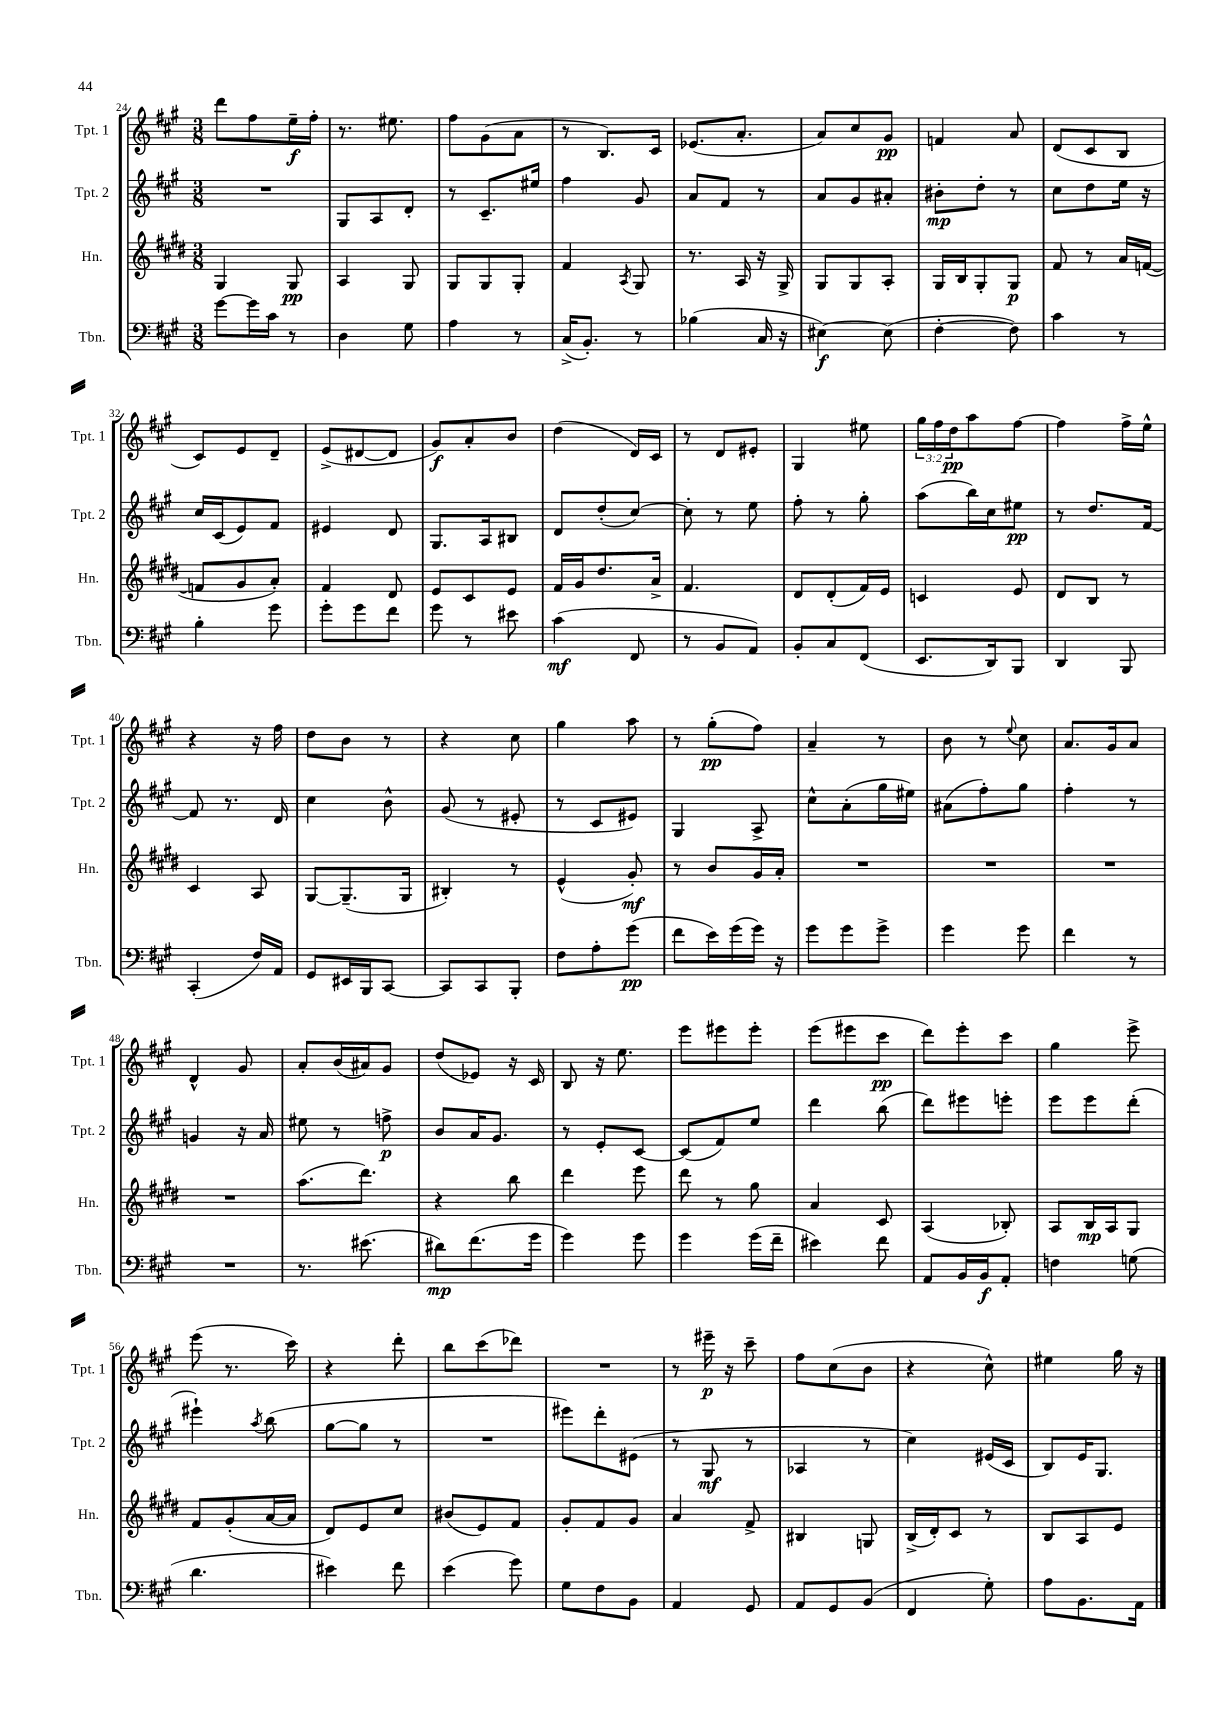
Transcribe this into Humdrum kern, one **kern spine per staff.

**kern	**dynam	**kern	**dynam	**kern	**dynam	**kern	**dynam
*part4	*part4	*part3	*part3	*part2	*part2	*part1	*part1
*staff4	*staff4	*staff3	*staff3	*staff2	*staff2	*staff1	*staff1
*I"Tbn.	*	*I"Hn.	*	*I"Tpt. 2	*	*I"Tpt. 1	*
*I'Tbn.	*	*I'Hn.	*	*I'Tpt. 2	*	*I'Tpt. 1	*
*clefF4	*	*clefG2	*	*clefG2	*	*clefG2	*
*k[f#c#g#]	*	*k[f#c#g#d#]	*	*k[f#c#g#]	*	*k[f#c#g#]	*
*M3/8	*	*M3/8	*	*M3/8	*	*M3/8	*
=24	=24	=24	=24	=24	=24	=24	=24
[8g#\L	.	4G#/	.	4.r	.	8ddd\L	.
16g#\L]	.	.	.	.	.	8ff#\	.
16c#\JJ	.	.	.	.	.	.	.
8r	.	8G#/	pp	.	.	16ee~\L	f
.	.	.	.	.	.	16ff#'\JJ	.
=25	=25	=25	=25	=25	=25	=25	=25
4D\	.	4A/	.	8G#/L	.	8.r	.
.	.	.	.	8A/	.	.	.
.	.	.	.	.	.	8.ee#X\	.
8G#\	.	8G#/	.	8d'/J	.	.	.
=26	=26	=26	=26	=26	=26	=26	=26
4A\	.	8G#/L	.	8r	.	8ff#\L	.
.	.	8G#/	.	8.c#~/L	.	(8g#\	.
8r	.	8G#'/J	.	.	.	8a\J	.
.	.	.	.	16ee#X/Jk	.	.	.
=27	=27	=27	=27	=27	=27	=27	=27
(16C#^/KL	.	4f#/	.	4ff#\	.	8r	.
8.BB'/J)	.	.	.	.	.	.	.
.	.	.	.	.	.	8.B/L)	.
.	.	8qA/	.	.	.	.	.
8r	.	8G#/	.	8g#/	.	.	.
.	.	.	.	.	.	16c#/Jk	.
=28	=28	=28	=28	=28	=28	=28	=28
(4B-X\	.	8.r	.	8a/L	.	(8.e-X/L	.
.	.	.	.	8f#/J	.	.	.
.	.	16A/	.	.	.	8.a'/J	.
16C#/	.	16r	.	8r	.	.	.
16r	.	16G#^/	.	.	.	.	.
=29	=29	=29	=29	=29	=29	=29	=29
[4E#X\)	f	8G#/L	.	8a/L	.	8a/L)	.
.	.	8G#/	.	8g#/	.	8cc#/	.
(8E#\]	.	8A'/J	.	8a#X'/J	.	8g#/J	pp
=30	=30	=30	=30	=30	=30	=30	=30
[4F#'\	.	16G#/LL	.	8b#X'\L	mp	4fn/	.
.	.	16B/J	.	.	.	.	.
.	.	8G#'/	.	8dd'\J	.	.	.
8F#\])	.	8G#/J	p	8r	.	8a/	.
=31	=31	=31	=31	=31	=31	=31	=31
4c#\	.	8f#/	.	8cc#\L	.	(8d/L	.
.	.	8r	.	8dd\	.	8c#/	.
8r	.	16a/LL	.	16ee\Jk	.	8B/J	.
.	.	([16fn/JJ	.	16r	.	.	.
!!LO:LB:g=z
=32	=32	=32	=32	=32	=32	=32	=32
4B'\	.	8fn/L]	.	16cc#/LL	.	8c#/L)	.
.	.	.	.	(16c#/J	.	.	.
.	.	8g#/	.	8e/)	.	8e/	.
8g#\	.	8a'/J)	.	8f#/J	.	8d~/J	.
=33	=33	=33	=33	=33	=33	=33	=33
8g#'\L	.	4f#/	.	4e#X/	.	(8e^/L	.
8g#\	.	.	.	.	.	[8d#X/	.
8f#\J	.	8d#/	.	8d/	.	8d#/J]	.
=34	=34	=34	=34	=34	=34	=34	=34
8g#\	.	8e/L	.	8.G#/L	.	8g#/L)	f
8r	.	8c#/	.	.	.	8a'/	.
.	.	.	.	16A/k	.	.	.
8e#X\	.	8e/J	.	8B#X/J	.	8b/J	.
=35	=35	=35	=35	=35	=35	=35	=35
(4c#\	mf	16f#/LL	.	8d/L	.	(4dd\	.
.	.	16g#/J	.	.	.	.	.
.	.	8.dd#/	.	(8dd'/	.	.	.
8FF#/	.	.	.	[8cc#/J)	.	16d/LL)	.
.	.	16a^/Jk	.	.	.	16c#/JJ	.
=36	=36	=36	=36	=36	=36	=36	=36
8r	.	4.f#/	.	8cc#'\]	.	8r	.
8BB/L	.	.	.	8r	.	8d/L	.
8AA/J)	.	.	.	8ee\	.	8e#X'/J	.
=37	=37	=37	=37	=37	=37	=37	=37
8BB'/L	.	8d#/L	.	8ff#'\	.	4G#/	.
8C#/	.	(8d#'/	.	8r	.	.	.
(8FF#/J	.	16f#/L)	.	8gg#'\	.	8ee#X\	.
.	.	16e/JJ	.	.	.	.	.
=38	=38	=38	=38	=38	=38	=38	=38
8.EE/L	.	4cn/	.	(8aa\L	.	24gg#\LL	.
.	.	.	.	.	.	24ff#\	.
.	.	.	.	.	.	24dd\J	pp
.	.	.	.	16bb\L)	.	8aa\	.
16DD/k)	.	.	.	16cc#\J	.	.	.
8BBB/J	.	8e/	.	8ee#X\J	pp	[8ff#\J	.
=39	=39	=39	=39	=39	=39	=39	=39
4DD/	.	8d#/L	.	8r	.	4ff#\]	.
.	.	8B/J	.	8.dd/L	.	.	.
8BBB/	.	8r	.	.	.	16ff#^\LL	.
.	.	.	.	[16f#/Jk	.	16ee^^\JJ	.
!!LO:LB:g=z
=40	=40	=40	=40	=40	=40	=40	=40
(4CC#'/	.	4c#/	.	8f#/]	.	4r	.
.	.	.	.	8.r	.	.	.
16F#/LL)	.	8A/	.	.	.	16r	.
16AA/JJ	.	.	.	16d/	.	16ff#\	.
=41	=41	=41	=41	=41	=41	=41	=41
8GG#/L	.	[8G#/L	.	4cc#\	.	8dd\L	.
16EE#X/L	.	(8.G#~/]	.	.	.	8b\J	.
16BBB/J	.	.	.	.	.	.	.
[8CC#/J	.	.	.	8b^^\	.	8r	.
.	.	16G#/Jk	.	.	.	.	.
=42	=42	=42	=42	=42	=42	=42	=42
8CC#/L]	.	4B#X'/)	.	(8g#/	.	4r	.
8CC#/	.	.	.	8r	.	.	.
8BBB'/J	.	8r	.	8e#X'/	.	8cc#\	.
=43	=43	=43	=43	=43	=43	=43	=43
8F#\L	.	(4e^^/	.	8r	.	4gg#\	.
8A'\	.	.	.	8c#/L	.	.	.
(8g#\J	pp	8g#'/)	mf	8e#X/J)	.	8aa\	.
=44	=44	=44	=44	=44	=44	=44	=44
8f#\L	.	8r	.	4G#/	.	8r	.
16e\L)	.	8b/L	.	.	.	(8gg#'\L	pp
(16g#\	.	.	.	.	.	.	.
16g#\JJ)	.	16g#/L	.	8A^/	.	8ff#\J)	.
16r	.	16a'/JJ	.	.	.	.	.
=45	=45	=45	=45	=45	=45	=45	=45
8g#\L	.	4.r	.	8cc#^^\L	.	4a~/	.
8g#\	.	.	.	(8a'\	.	.	.
8g#^\J	.	.	.	16gg#\L	.	8r	.
.	.	.	.	16ee#X\JJ)	.	.	.
=46	=46	=46	=46	=46	=46	=46	=46
4g#\	.	4.r	.	(8a#X\L	.	8b\	.
.	.	.	.	8ff#'\)	.	8r	.
.	.	.	.	.	.	8qqee/	.
8g#\	.	.	.	8gg#\J	.	8cc#\	.
=47	=47	=47	=47	=47	=47	=47	=47
4f#\	.	4.r	.	4ff#'\	.	8.a/L	.
.	.	.	.	.	.	16g#/k	.
8r	.	.	.	8r	.	8a/J	.
!!LO:LB:g=z
=48	=48	=48	=48	=48	=48	=48	=48
4.r	.	4.r	.	4gn/	.	4d^^/	.
.	.	.	.	16r	.	8g#/	.
.	.	.	.	16a/	.	.	.
=49	=49	=49	=49	=49	=49	=49	=49
8.r	.	(8.aa\L	.	8ee#X\	.	8a'/L	.
.	.	.	.	8r	.	(16b/L	.
(8.e#X\	.	8.ddd#\J)	.	.	.	16a#X/J)	.
.	.	.	.	8ffn^\	p	8g#/J	.
=50	=50	=50	=50	=50	=50	=50	=50
8d#X\L)	mp	4r	.	8b/L	.	(8dd/L	.
(8.f#\	.	.	.	16a/K	.	8e-X/J)	.
.	.	.	.	8.g#/J	.	.	.
.	.	8bb\	.	.	.	16r	.
16g#\Jk	.	.	.	.	.	16c#/	.
=51	=51	=51	=51	=51	=51	=51	=51
4g#\)	.	4ddd#\	.	8r	.	8B/	.
.	.	.	.	8e'/L	.	16r	.
.	.	.	.	.	.	8.ee\	.
8g#\	.	8eee\	.	[8c#/J	.	.	.
=52	=52	=52	=52	=52	=52	=52	=52
4g#\	.	8ddd#\	.	(8c#/L]	.	8eee\L	.
.	.	8r	.	8f#/)	.	8eee#X\	.
(16g#\LL	.	8gg#\	.	8ee/J	.	8eee#'\J	.
16f#~\JJ	.	.	.	.	.	.	.
=53	=53	=53	=53	=53	=53	=53	=53
4e#X\)	.	4a/	.	4ddd\	.	(8eee\L	.
.	.	.	.	.	.	8eee#X\	.
8f#\	.	8c#/	.	(8bb\	.	8ccc#\J	pp
=54	=54	=54	=54	=54	=54	=54	=54
8AA/L	.	(4A/	.	8ddd\L)	.	8ddd\L)	.
16BB/L	.	.	.	8eee#X\	.	8eee'\	.
16BB/J	f	.	.	.	.	.	.
8AA'/J	.	8B-X'/)	.	8eeen'\J	.	8ccc#\J	.
=55	=55	=55	=55	=55	=55	=55	=55
4Fn\	.	8A/L	.	8eee\L	.	4gg#\	.
.	.	16B/L	mp	8eee\	.	.	.
.	.	16A/J	.	.	.	.	.
(8Gn\	.	8G#/J	.	(8ddd'\J	.	8eee^\	.
!!LO:LB:g=z
=56	=56	=56	=56	=56	=56	=56	=56
4.d\	.	8f#/L	.	4eee#X`\)	.	(8eee\	.
.	.	(8g#'/	.	.	.	8.r	.
.	.	.	.	8qaa/	.	.	.
.	.	[16a/L	.	(8bb\	.	.	.
.	.	16a/JJ]	.	.	.	16ccc#\)	.
=57	=57	=57	=57	=57	=57	=57	=57
4e#X\)	.	8d#/L)	.	[8gg#\L	.	4r	.
.	.	8e/	.	8gg#\J]	.	.	.
8f#\	.	8cc#/J	.	8r	.	8ddd'\	.
=58	=58	=58	=58	=58	=58	=58	=58
(4e\	.	(8b#X/L	.	4.r	.	8bb\L	.
.	.	8e/)	.	.	.	(8ccc#\	.
8g#\)	.	8f#/J	.	.	.	8ddd-X\J)	.
=59	=59	=59	=59	=59	=59	=59	=59
8G#\L	.	8g#'/L	.	8eee#X\L)	.	4.r	.
8F#\	.	8f#/	.	8ddd'\	.	.	.
8BB\J	.	8g#/J	.	(8e#X\J	.	.	.
=60	=60	=60	=60	=60	=60	=60	=60
4AA/	.	4a/	.	8r	.	8r	.
.	.	.	.	8G#/	mf	16eee#X~\	p
.	.	.	.	.	.	16r	.
8GG#/	.	8f#^/	.	8r	.	8ccc#~\	.
=61	=61	=61	=61	=61	=61	=61	=61
8AA/L	.	4B#X/	.	4A-X/	.	8ff#\L	.
8GG#/	.	.	.	.	.	(8cc#\	.
(8BB/J	.	8Gn/	.	8r	.	8b\J	.
=62	=62	=62	=62	=62	=62	=62	=62
4FF#/	.	(16B^/LL	.	4cc#\)	.	4r	.
.	.	16d#'/J)	.	.	.	.	.
.	.	8c#/J	.	.	.	.	.
8G#'\)	.	8r	.	(16e#X/LL	.	8cc#^^\)	.
.	.	.	.	16c#/JJ	.	.	.
=63	=63	=63	=63	=63	=63	=63	=63
8A\L	.	8B/L	.	8B/L)	.	4ee#X\	.
8.BB\	.	8A/	.	16e/K	.	.	.
.	.	.	.	8.G#/J	.	.	.
.	.	8e/J	.	.	.	16gg#\	.
16AA\Jk	.	.	.	.	.	16r	.
==	==	==	==	==	==	==	==
*-	*-	*-	*-	*-	*-	*-	*-
